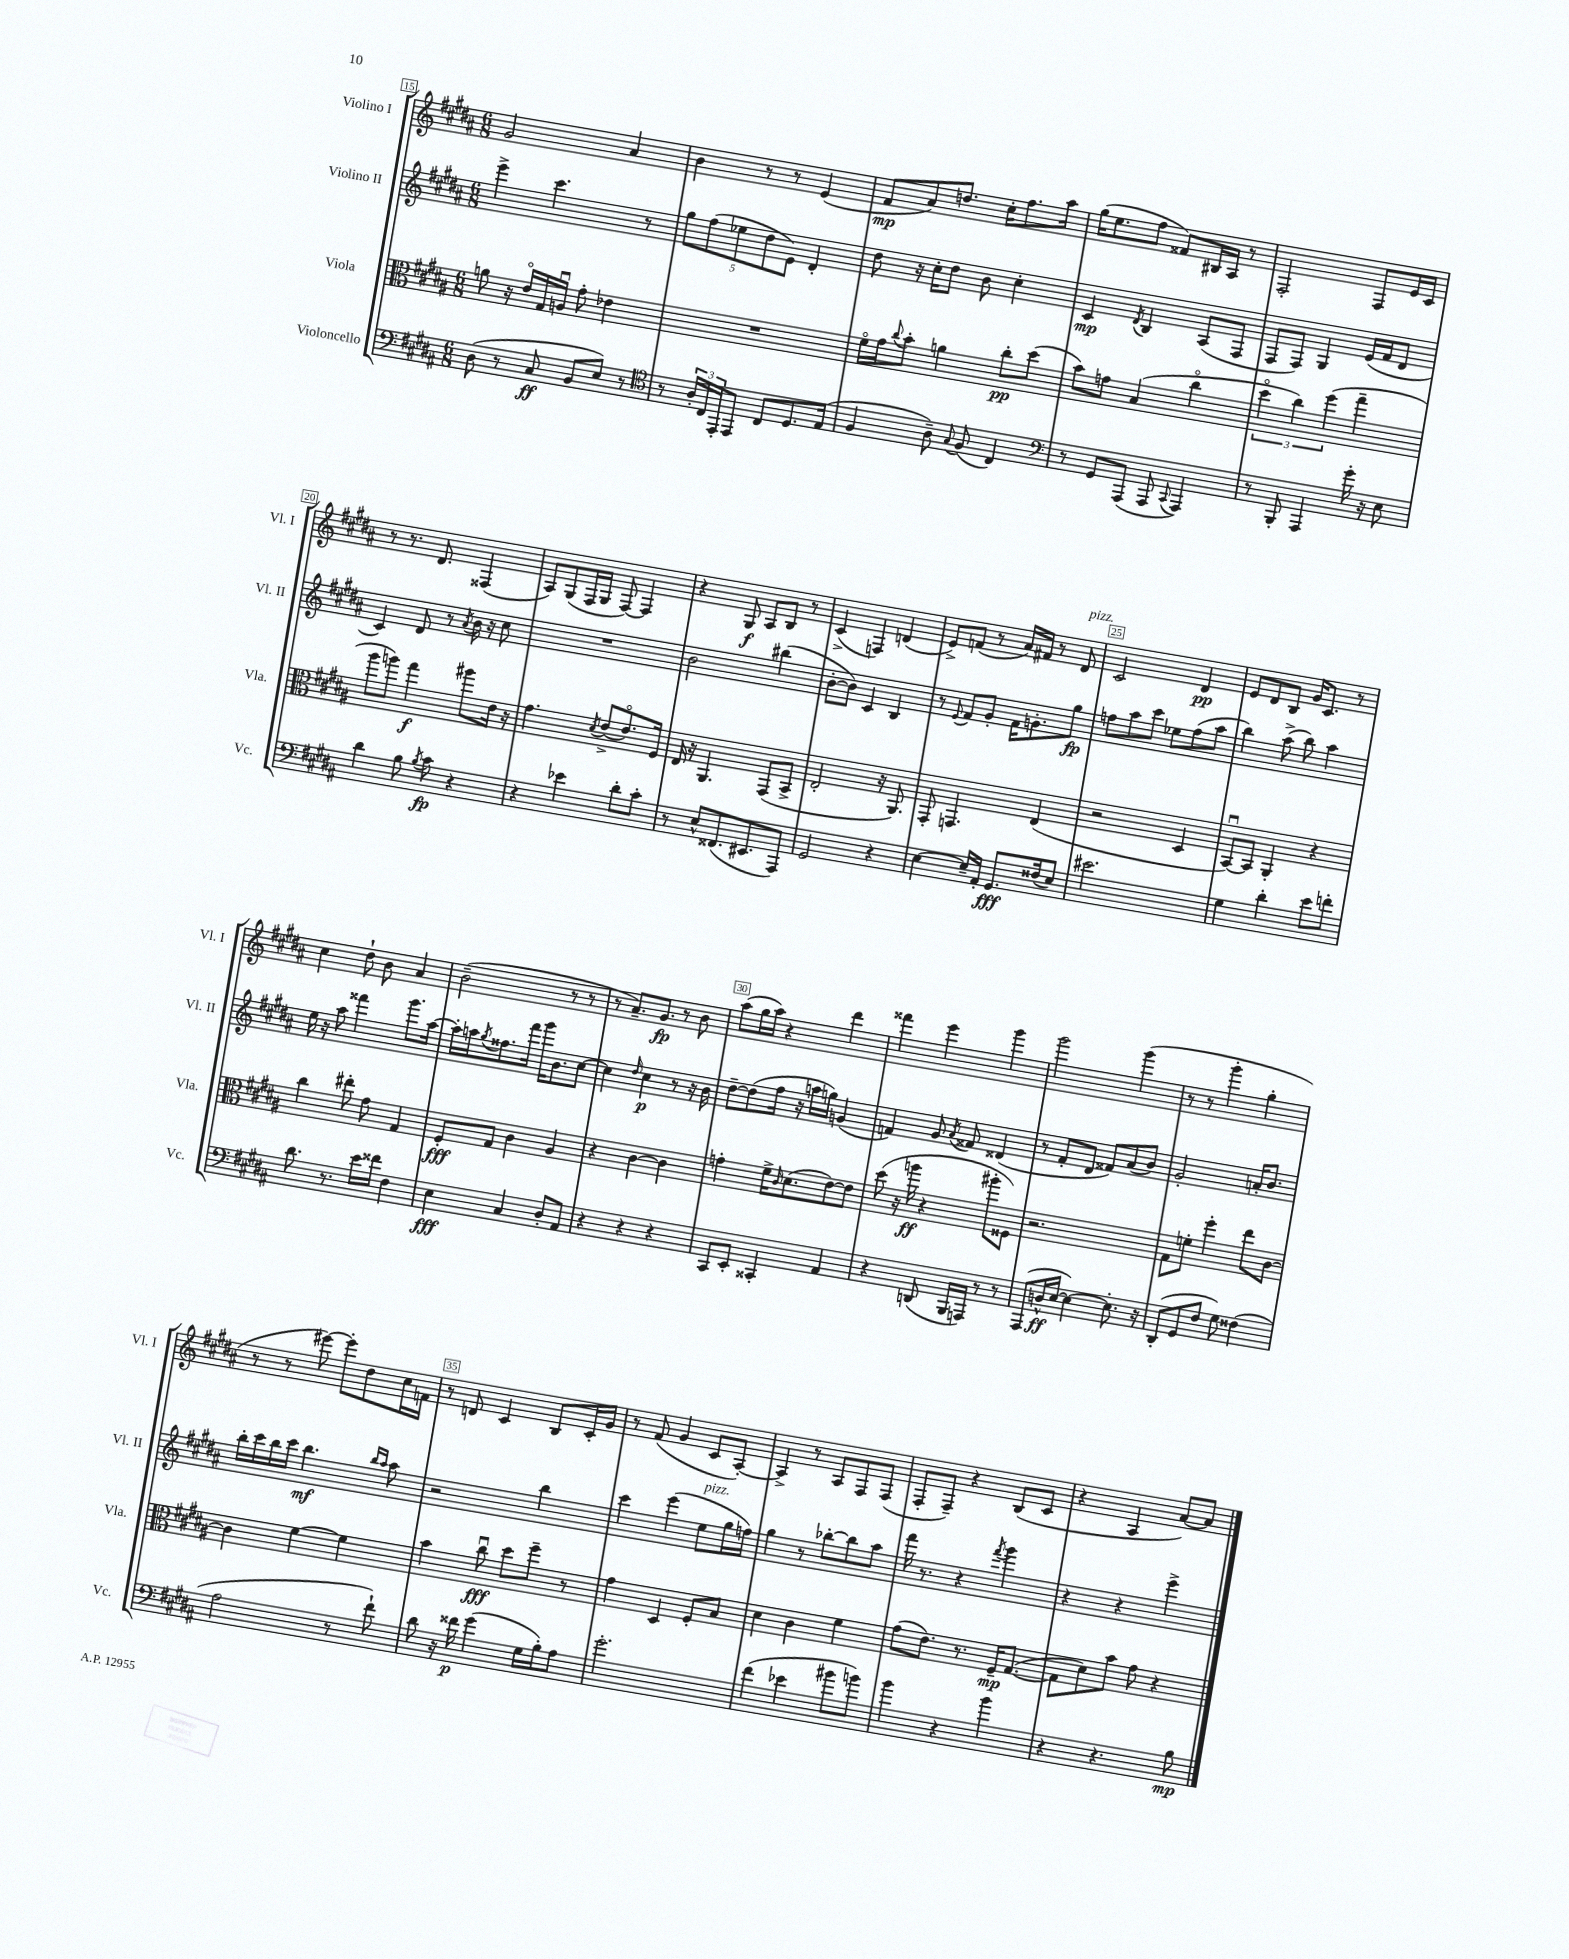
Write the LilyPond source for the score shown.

<<
\new StaffGroup <<
\new Staff = "s0" \with { instrumentName = "Violino I" shortInstrumentName = "Vl. I" } {
    \clef treble \key b \major \numericTimeSignature \time 6/8
    gis'2 ais'4 |
    b'4 r8 r8 e'4( |
    fis'8\mp ais'8) d''8. cis''16-. fis''8. ais''16 |
    gis''16( e''8. fis''8 fisis'8) bis16 ais16 r8 |
    fis2-. fis8 e'16 cis'16 |
    r8 r8. dis'8. fisis4( |
    ais8) gis8( fis16 gis16 fis8~) fis4 |
    r4 gis8\f ais8 b8 r8 |
    cis'4->( f4) d'4( |
    e'8->) f'8( r8 ais'16) fis'16 r8 dis'8^\markup { \italic "pizz." } |
    cis'2 dis'4\pp |
    e'8 dis'8 b8 gis'16 cis'8. r8 |
    cis''4 dis''8-! b'8 ais'4 |
    b'2--( r8 r8 |
    r8 ais'8.--) gis'8.\fp r8 b'8 |
    ais''8( gis''16 ais''16) r4 dis'''4 |
    fisis'''4 e'''4 gis'''4 |
    gis'''2 gis'''4( |
    r8 r8 gis'''4-. gis''4-. |
    r8 r8 eis'''8~) eis'''8-. dis''8 cis''16 f'16 |
    r8 d'8 cis'4 b8 cis'16-. gis'16 |
    r8 fis'8( gis'4 cis'8 ais8~-.) |
    ais4-> r8 ais8 fis8 fis8( |
    fis8-. fis8--) r4 b8( cis'8 |
    r4 ais4 ais'8~) ais'8 \bar "|." |
}
\new Staff = "s1" \with { instrumentName = "Violino II" shortInstrumentName = "Vl. II" } {
    \clef treble \key b \major \numericTimeSignature \time 6/8
    e'''4-> cis'''4. r8 |
    \tuplet 5/4 { gis''8 fis''8( ees''8 dis''8 e'8) } dis'4-. |
    dis''8 r16 cis''16-. dis''8 b'8 cis''4-. |
    cis'4\mp \acciaccatura { dis'8 } b4 ais8( fis8 |
    fis8 fis8) gis4 e'16( fis'16 dis'8 |
    cis'4) dis'8 r8 \acciaccatura { ais'8 } b'16 r16 cis''8 |
    R2. |
    b'2 bis''4( |
    b'8~-. b'8) cis'4 b4 |
    r8 \appoggiatura { e'8 } fis'8 gis'8-. fis'16 g'8.-. gis''8\fp |
    f''8 ais''8 cis'''8 ees''8 f''8( ais''8 |
    b''4) ais''8->( b''8) ais''4 |
    e''16 r16 ais''8 fisis'''4 gis'''8. ais''16~ |
    ais''16-. a''16 \acciaccatura { gis''8 } fisis''8. fis'''16 gis'''16 b'8. cis''8~ |
    cis''4 \grace { dis''16 } cis''4\p r8 r16 b'16 |
    dis''8~-- dis''8( fis''16 r16 a''16 g''16) g'4( |
    f'4) gis'8 \acciaccatura { ais'8 } fisis'8 disis'4( |
    r8 fis'8-. dis'8 fisis'8) ais'8( b'8) |
    gis'2-. a'16-. b'8. |
    b''16-. cis'''16 b''16 cis'''16 b''4.\mf \grace { b''16 ais''16 } ais''8 |
    r2 b''4 |
    cis'''4 e'''4( e''8^\markup { \italic "pizz." } gis''16 f''16) |
    gis''4 r8 bes''8~-. bes''8 ais''8 |
    fis'''16 r8. r4 \acciaccatura { fis'''8 } gis'''4 |
    r4 r4 e'''4-> \bar "|." |
}
\new Staff = "s2" \with { instrumentName = "Viola" shortInstrumentName = "Vla." } {
    \clef alto \key b \major \numericTimeSignature \time 6/8
    a'8 r16 e'16\flageolet gis16 a16\downbow gis'8-. ees'4 |
    R2. |
    fis'16\flageolet gis'16 \appoggiatura { cis''8 } b'8-. a'4 cis''8-.\pp dis''8( |
    b'8) g'8 b4( cis''4\flageolet |
    \tuplet 3/2 { dis''4\flageolet cis''4) fis''4( } gis''4-- |
    ais''8 a''8) gis''4\f ais''8 e'16 r16 |
    gis'4. \acciaccatura { dis'8 } e'8->( e'8.\flageolet) fis16 |
    e16 r16 ais,4. gis,8( b,8-> |
    e2-. r16 ais,8.) |
    gis,8-. g,4. e4( |
    r2 dis4 |
    b,8~\downbow) b,8 ais,4-. r4 |
    cis''4 eis''8-. gis'8 gis4 |
    fis8-.\fff gis8 cis'4 ais4 |
    r4 cis'4~ cis'4 |
    g'4-. fis'16-> \grace { cis'16 } dis'8.( e'8~) e'8 |
    dis''8( r16 a''16\ff r4 ais''8-. fisis8) |
    r2. |
    gis8 f'8-. fis''4-. e''8 cis'8~ |
    cis'4 fis'4~ fis'4 |
    b'4 cis''8\downbow\fff dis''8 fis''8-- r8 |
    gis'4 dis4 fis8-. b8 |
    dis'4 cis'4 fis'4 |
    gis'8( e'8.) r8. fis16--\mp gis8.~( |
    gis8 dis'8) b'8 gis'8 r4 \bar "|." |
}
\new Staff = "s3" \with { instrumentName = "Violoncello" shortInstrumentName = "Vc." } {
    \clef bass \key b \major \numericTimeSignature \time 6/8
    dis8( r8 cis8\ff b,8 e8) r8 |
    \clef tenor r8 \tuplet 3/2 { ais16-. cis16 e,16-. } e,8 cis8 dis8. e16( |
    fis4 ais8--) \appoggiatura { gis8 } fis8( cis4) |
    \clef bass r8 gis,8 ais,,8( ais,,8 \appoggiatura { cis,8 } ais,,4) |
    r8 b,,8-. ais,,4 gis'16-. r16 e8 |
    dis'4 b8 \acciaccatura { b8 } cis'8\fp r4 |
    r4 ees'4 dis'8-. cis'8-. |
    r8 e8-^ fisis,8.( eis,8. ais,,8) |
    gis,2 r4 |
    e4~ e16-- ais,16-. gis,8.\fff fisis16( e8) |
    eis'2. |
    gis4 dis'4-. e'8 f'8-. |
    dis'8. r8. e'16 fisis'16 fis4 |
    e4\fff cis4 dis8-. ais,8 |
    r4 r4 r4 |
    cis,8 e,8-. cisis,4-. ais,4 |
    r4 d,8( b,,16 a,,16) r8 r8 |
    ais,,8( d16-^\ff e16~ e4~) e8.-. r16 |
    dis,8-.( gis,8 fis8 gis8) fisis4( |
    ais2 r8 fis'8-!) |
    dis'8 r16 fisis'16\p gis'4( gis16 b16-.) ais8 |
    gis'2.-. |
    fis'4( ees'4 bis'8 b'8) |
    b'4 r4 b'4 |
    r4 r4. b8\mp \bar "|." |
}
>>
>>
\layout { \context { \Score currentBarNumber = #15 \override BarNumber.break-visibility = ##(#f #t #t) barNumberVisibility = #(every-nth-bar-number-visible 5) \override BarNumber.stencil = #(make-stencil-boxer 0.1 0.3 ly:text-interface::print) } }
